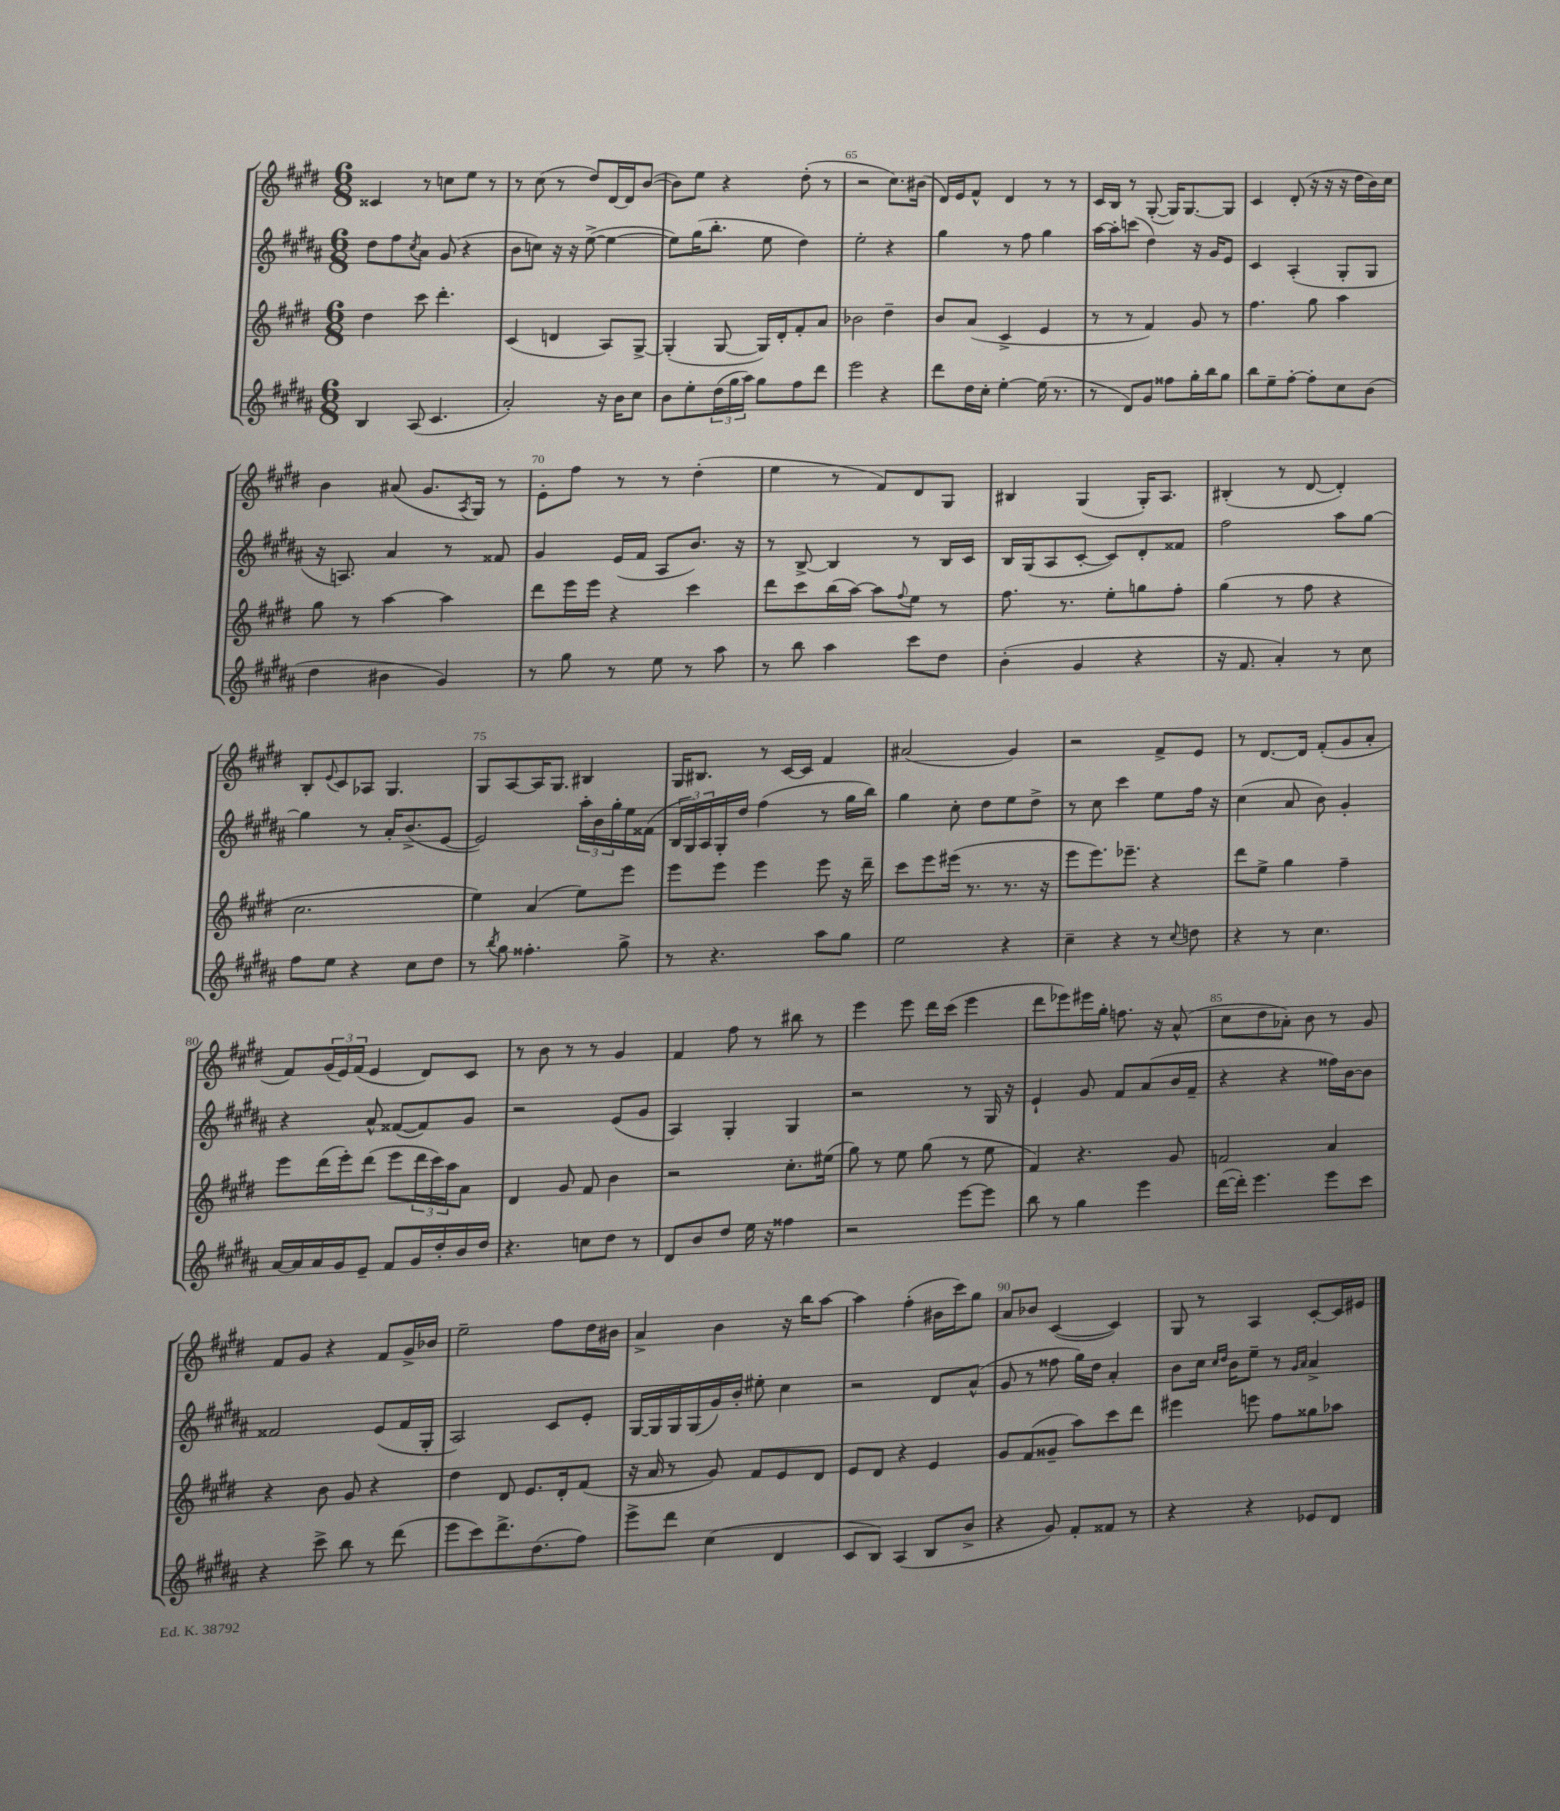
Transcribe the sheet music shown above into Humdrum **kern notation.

**kern	**kern	**kern	**kern
*part4	*part3	*part2	*part1
*staff4	*staff3	*staff2	*staff1
*clefG2	*clefG2	*clefG2	*clefG2
*k[f#c#g#d#a#]	*k[f#c#g#d#]	*k[f#c#g#d#a#]	*k[f#c#g#d#]
*M6/8	*M6/8	*M6/8	*M6/8
=62	=62	=62	=62
4B/	4dd#\	8dd#\L	4c##X/
.	.	8ff#\	.
.	.	8qcc#/	.
(8A#/	8ccc#\	8a#\J	8r
4.c#/	4.ddd#'\	(8g#/	8ccn\L
.	.	4r	8ee\J
.	.	.	8r
=63	=63	=63	=63
2a#'/)	(4c#/	8b\L	8r
.	.	8ccn\J)	(8cc#\
.	4dn/	16r	8r
.	.	16r	.
.	.	([8ee^\	8dd#/L)
16r	8A/L)	4ee\_	[16d#/L
16b\KL	.	.	16d#/J]
8cc#\J	[8G#^/J	.	([8b/J
=64	=64	=64	=64
8b\L	(4G#'/]	8ee\L])	8b\L])
8ee'\	.	(16gg#\K	8ee\J
.	.	8.bb'\J	.
(24dd#\L	[8G#/	.	4r
24gg#\	.	.	.
24aa#\JJ)	.	.	.
8gg#\L	16G#/LL])	8ee\	.
.	16d#'/J	.	.
8ff#\	8f#'/	4dd#\)	(8dd#'\
8ddd#\J	8a/J	.	8r
=65	=65	=65	=65
2eee\	2b-X\	2ee'\	2r
4r	4dd#~\	4r	8.cc#\L)
.	.	.	(16b#X\Jk
=66	=66	=66	=66
8ddd#\L	8b/L	4gg#\	16d#/LL)
.	.	.	16e/J
16dd#\L	(8a/J	.	8f#^^/J
16cc#'\JJ	.	.	.
[4ee'\	4c#^/	8r	4d#/
.	.	8ff#\	.
(16ee\]	4e/	4gg#\	8r
8.r	.	.	.
.	.	.	8r
=67	=67	=67	=67
8r	8r	[16aa#\LL	16c#/LL
.	.	16aa#'\J]	16B/JJ
8d#/L)	8r	(8cccn\J	8r
8g#/J	4f#/)	4dd#\)	([8G#'/
8ff##X\L	.	.	16G#/KL])
.	.	.	[8.G#/
16gg#'\L	8g#/	16r	.
16bb\J	.	16g#/KL	.
8gg#\J	8r	8e/J	8G#/J]
=68	=68	=68	=68
8bb\L	4.ff#\	4c#/	4c#/
8ee~\	.	.	.
[8ff#'\J	.	(4A#'/	(8d#'/
8ff#'\L]	8gg#\	.	16r
.	.	.	16r
8cc#\	4aa\	8G#'/L	16r
.	.	.	16dd#\LL
(8b\J	.	8G#/J	16b\)
.	.	.	16cc#\JJ
!!LO:LB:g=z
=69	=69	=69	=69
4dd#\	8gg#\	16r	4b\
.	.	8.An/)	.
.	8r	.	.
4b#X\	[4aa\	4a#/	(8a#X/
.	.	.	8.g#/L
4g#/)	4aa\]	8r	.
.	.	.	8qA/
.	.	.	16G#/Jk)
.	.	8f##X/	8r
=70	=70	=70	=70
8r	8ddd#\L	4g#/	8e'\L
8gg#\	16eee\L	.	8ff#\J
.	16eee\JJ	.	.
8r	4r	(16e/LL	8r
.	.	16f#/JJ	.
8ee\	.	8A#/L	8r
8r	4ccc#\	8.b/J)	(4dd#'\
8aa#\	.	.	.
.	.	16r	.
=71	=71	=71	=71
8r	8ddd#\L	8r	4ee\
8bb\	8ccc#\	[8B^/	.
4aa#\	(16bb\L	4B/]	8r
.	[16aa\JJ)	.	.
.	8aa\L]	.	8f#/L)
.	8qqff#/	.	.
8ccc#\L	8ee\J	8r	8d#/
8dd#\J	8r	16B/LL	8G#/J
.	.	16c#/JJ	.
=72	=72	=72	=72
(4b'\	8.ff#\	16B/LL	4B#X/
.	.	(16G#/J	.
.	.	8A#/	.
.	8.r	.	.
4g#/	.	[8c#'/J	(4G#/
.	8ee'\L	8c#/L])	.
4r	8ggn\	8d#'/	16G#'/KL)
.	.	.	8.A/J
.	8ff#'\J	8f##X/J	.
=73	=73	=73	=73
16r	(4gg#\	2ff#\	(4B#X'/
8.f#/	.	.	.
4a#'/)	8r	.	8r
.	8ff#\	.	[8d#/
8r	4r	8aa#\L	4d#'/])
8cc#\	.	[8gg#\J	.
!!LO:LB:g=z
=74	=74	=74	=74
8ff#\L	2.cc#\	4gg#\]	8B'/L
.	.	.	8qqe/
8ee\J	.	.	8c#/
4r	.	8r	8A-X/J
.	.	16a#'/KL	4.G#/
.	.	(8.b^/	.
8cc#\L	.	.	.
8dd#\J	.	[8e/J	.
=75	=75	=75	=75
8r	4ee\)	2e/])	8G#/L
8qbb/	.	.	.
8gg#\	.	.	[8A/
4.ff##X'\	(4a/	.	16A/K]
.	.	.	8.G#/J
.	8ee\L)	24aa#'\LL	4B#X/
.	.	24b\	.
.	.	24gg#'\	.
8gg#^\	8eee\J	16ee\	.
.	.	(16f##X\JJ	.
=76	=76	=76	=76
8r	8eee\L	24B/LL	16G#/KL
.	.	24G#/)	.
.	.	.	8.B#X/J
.	.	24A#/	.
4.r	8eee\J	16G#'/	.
.	.	16dd#/JJ	.
.	4eee\	(4ff#\	8r
.	.	.	[16c#/LL
.	.	.	16c#/JJ]
8aa#\L	8eee\	8r	4f#/
8gg#\J	16r	16gg#\LL	.
.	16ddd#~\	16bb\JJ)	.
=77	=77	=77	=77
2ee\	8ccc#\L	4gg#\	(2a#X/
.	8eee\	.	.
.	(16eee#X\Jk	8cc#'\	.
.	8.r	.	.
.	.	8dd#\L	.
4r	8.r	8ee\	4g#/)
.	.	8dd#^\J	.
.	16r	.	.
=78	=78	=78	=78
4cc#~\	8eee\L	8r	2r
.	8.eee\)	8cc#\	.
4r	.	4ccc#\	.
.	8.eee-X~\J	.	.
8r	4r	8ee\L	8f#^/L
8qqcc#/	.	.	.
8ddn\	.	16ff#\Jk	8e/J
.	.	16r	.
=79	=79	=79	=79
4r	8ddd#\L	(4cc#\	8r
.	8ee^\J	.	[8.d#/L
8r	4gg#\	8a#/	.
.	.	.	16d#/Jk]
4.cc#\	.	8b\)	(8f#'/L
.	4ff#~\	4g#'/	8g#/
.	.	.	8a'/J
!!LO:LB:g=z
=80	=80	=80	=80
[16a#/LL	8eee\L	4r	8f#/L)
16a#/]	.	.	.
16a#/	(16ddd#\L	.	(24g#/L
.	.	.	24e/)
16g#/J	16eee'\J)	.	.
.	.	.	(24f#/JJ
8e~/J	(8ddd#\J	8a#^^/	4e/
8f#/L	8eee\L	([8f##X/L	.
16g#/L	24ddd#\L	8f##/])	8d#/L)
.	24ccc#\)	.	.
16dd#'/	.	.	.
.	24aa\J	.	.
16b/	8a\J	8g#/J	8c#/J
16dd#/JJ	.	.	.
=81	=81	=81	=81
4.r	4d#/	2r	8r
.	.	.	8b\
.	8g#/	.	8r
8ccn\L	8f#/	.	8r
8dd#\J	4b\	(8e/L	4g#/
8r	.	8g#/J	.
=82	=82	=82	=82
8d#/L	2r	4A#/)	4f#/
8b/	.	.	.
8dd#/J	.	4G#'/	8ff#\
16ee\	.	.	8r
16r	.	.	.
4ff##X\	8.cc#'\L	4G#/	8bb#X\
.	.	.	8r
.	(16ee#X\Jk	.	.
=83	=83	=83	=83
2r	8gg#\)	2r	4eee\
.	8r	.	.
.	8ee\	.	8eee\
.	(8gg#\	.	16ddd#\LL
.	.	.	(16ccc#\JJ
[8eee\L	8r	8r	4eee\
8eee\J]	8ee\	16G#/	.
.	.	16r	.
=84	=84	=84	=84
8bb\	4f#/)	4e`/	8ddd#\L
8r	.	.	8eee-X\)
4gg#\	4.r	8g#/	16eee#X\L
.	.	.	16gg#'\JJ
.	.	8f#/L	8.ffn\
4eee\	.	(8a#/	.
.	.	.	16r
.	8g#/	16b/L	(8a^^/
.	.	16f#~/JJ	.
=85	=85	=85	=85
([16ddd#\LL	2fn/	4r	8cc#\L
16ddd#'\JJ])	.	.	.
4.eee\	.	.	8dd#\
.	.	4r	8a-X'\J)
.	.	.	8b\
8eee\L	4a/	16ff##X\LL)	8r
.	.	[16b\J	.
8ccc#\J	.	8b\J]	8g#/
!!LO:LB:g=z
=86	=86	=86	=86
4r	4r	2f##X/	8f#/L
.	.	.	8g#/J
8ccc#^\	8b\	.	4r
8bb\	8g#/	.	.
8r	4r	(8e/L	8f#/L
(8ddd#\	.	16f##/L	16g#^/L
.	.	16G#'/JJ	16b-X/JJ
=87	=87	=87	=87
8eee\L	4dd#\	2A#/)	2ee~\
8ccc#\)	.	.	.
8.ddd#^\	8d#/	.	.
.	8.e/L	.	.
(8.dd#\	.	.	.
.	.	8c#/L	8ff#\L
.	16d#'/k	.	.
8ff#\J)	(8f#/J	8e'/J	16dd#\L
.	.	.	16b#X\JJ
=88	=88	=88	=88
8eee^\L	16r	[16G#/LL	4a^/
.	16a/	16G#/]	.
8ddd#\J	8r	16G#/	.
.	.	(16G#/	.
(4cc#\	8g#/)	16g#/)	4b\
.	.	16b'/JJ	.
.	8f#/L	8ee#X'\	.
4d#/	8e/	4cc#\	16r
.	.	.	16bb\KL
.	8d#/J	.	[8aa\J
=89	=89	=89	=89
8c#/L	8e/L	2r	4aa\]
8B/J)	8d#/J	.	.
(4A#/	4r	.	(4ff#'\
8B/L	4e/	8d#/L	16b#X\LL
.	.	.	16ccc#\J)
8b^/J	.	(8a#^^/J	8gg#\J
=90	=90	=90	=90
4r	8g#/L	8g#/	8a/L
.	(8f#/	8r	8b-X/J
8g#/)	8g##X~/J	8ff##X\	([4c#/
8f#'/L	8aa\L)	16gg#\LL)	.
.	.	16dd#\JJ	.
8f##X/J	8ccc#\	4a#'/	4c#/])
8r	8ddd#\J	.	.
=91	=91	=91	=91
4r	4eee#X\	8b\L	8G#/
.	.	16cc#\Jk	8r
.	.	16qqcc#/LL	.
.	.	16qqdd#/JJ	.
.	.	16b\KL	.
4r	8eeen\	8ee~\J	4A/
.	8ff#\L	8r	.
.	.	16qqg#/LL	.
.	.	16qqa#/JJ	.
8e-X/L	8gg##X\	4a#^/	[8c#'/L
8d#/J	8aa-X\J	.	16c#/L]
.	.	.	16e#X/JJ
==	==	==	==
*-	*-	*-	*-
